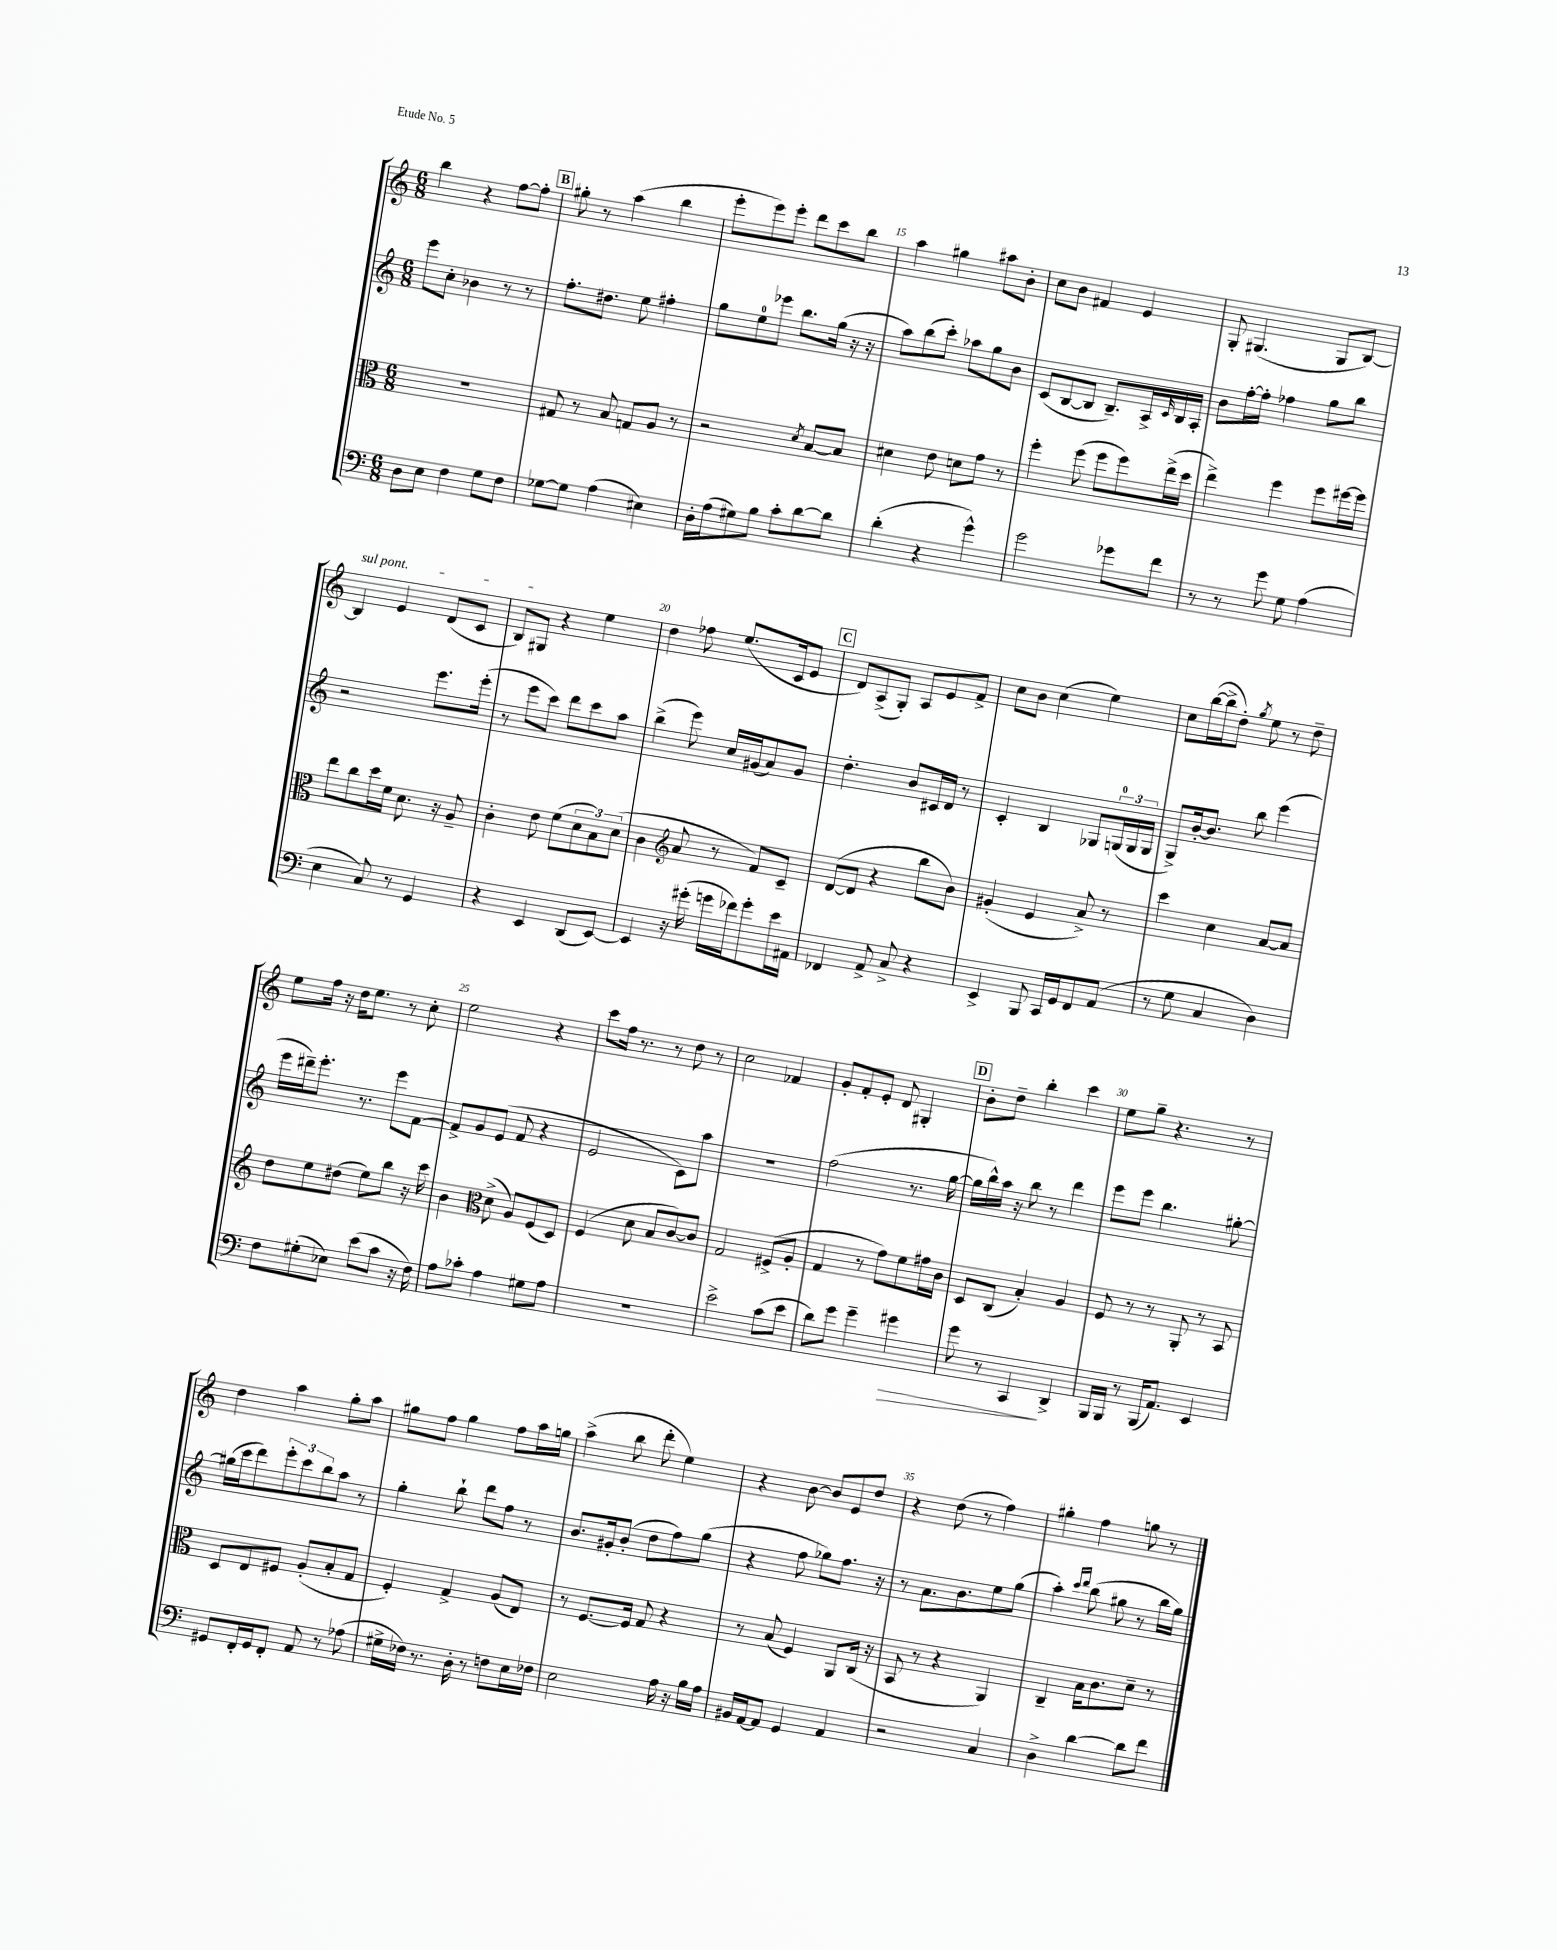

**kern	**kern	**kern	**kern
*staff4	*staff3	*staff2	*staff1
*clefF4	*clefC3	*clefG2	*clefG2
*k[]	*k[]	*k[]	*k[]
*M6/8	*M6/8	*M6/8	*M6/8
8D\L	2.r	8eee\L	4bb\
8E\J	.	8cc'\J	.
4F\	.	4b-\	4r
8G\L	.	8r	[8ff\L
8F\J	.	8r	8ff'\]J
=	=	=	=
[8G-\L	8G#/	8.ff'\L	8gg#'\
8G-\]J	8r	.	8r
.	.	8.dd#\J	.
(4A\	8B/	.	(4aa\
.	8G/L	8ee\	.
4E#\)	8A/J	4ff#'\	4bb\
.	8r	.	.
=	=	=	=
16D'\LL	2r	8gg\L	8eee'\L
(16A\J	.	.	.
8G#\)	.	8ee\	8eee\)
8B\J	.	8eee-\J	8eee'\J
8c'\L	.	8.bb\L	8ddd\L
.	8qd/	.	.
[8d\	[8B/L	.	8ccc\
.	.	(16gg\Jk	.
8d\]J	8B/]J	16r	8bb\J
.	.	16r	.
=	=	=	=
(4d'\	4d#\	8aa\L)	4aa\
.	.	(8bb\	.
4r	8e\	8ccc'\J)	4gg#\
.	8d\L	8aa-\L	.
4g^^\)	8g\J	8gg\	8aa#\L
.	8r	8b\J	8b'\J
=	=	=	=
2g\	4ff'\	(8c/L	8cc\L
.	.	[8B/	8b\J
.	(8ff\	8B/]J	4f#/
.	8ff\L	8.B~/L)	.
8g-\L	8ff\)	.	4e/
.	.	16A^/L	.
.	.	16qqc/	.
8f\J	(16ee^\L	16B/	.
.	16dd\JJ	16A'/JJ	.
=	=	=	=
8r	4ee^\)	8b\L	8G'/
8r	.	[16ff'\L	(4.G#/
.	.	16ff'\]JJ	.
8g\	4ff\	4ff-\	.
8G\	.	.	.
(4A\	8ff\L	8gg\L	8G#/L
.	[16ff#\L	8bb\J	[8B/J)
.	16ff#\]JJ	.	.
=	=	=	=
4E\	8ee\L	2r	4B/]
.	8cc\	.	.
8C/)	16dd\L	.	4e/
.	16f\JJ	.	.
8r	8.d\	.	.
4GG/	.	8.eee\L	(8d/L
.	16r	.	.
.	8A~/	.	8c/J
.	.	(16eee'\Jk	.
=	=	=	=
4r	4c'\	8r	8B/L)
.	.	8eee\L	8G#/J
4EE/	8e\	8ccc\J)	4r
.	(8f\L	8ddd\L	.
(8DD/L	12d\	8ccc\	4ee\
.	12B\)	.	.
[8EE/J)	.	8aa\J	.
.	(12d\J	.	.
=	=	=	=
4EE/]	4c\	(4bb^\	4dd\
*	*clefG2	*	*
16r	8a/	8eee\)	8ff-\
(16g#'\	.	.	.
16g\LL	8r	16cc/LL	(8.ee/L
16f-\J)	.	(16g#/J	.
8g'\	8f/L)	8a/)	.
.	.	.	16c/k
16e\L	8c~/J	8g#/J	8e/J
16AA#\JJ	.	.	.
=	=	=	=
4FF-/	([8d/L	4.dd'\	8d/L)
.	8d/]J	.	(8A^/
8AA^/	4r	.	8G'/J)
8C^/	.	8b/L	8A/L
4r	8bb\L	16c#/L	8e/
.	.	16d/JJ	.
.	8b\J)	8r	8f^/J
=	=	=	=
4EE^/	(4g#'/	4c'/	8cc\L
.	.	.	8b\J
8BBB/	4e/	4B/	(4cc\
16CC/LL	.	.	.
16GG/J	.	.	.
8FF/	8a^/)	8G-/L	4ee\)
(8AA/J	8r	(24G/L	.
.	.	24G/	.
.	.	24G/JJ	.
=	=	=	=
8r	4ccc\	8G^/L)	8cc\L
8G\	.	[16b'/k	([16bb\L
.	.	8.b/]J	16bb^\]J
4C/	4cc\	.	8dd'\J)
.	.	.	8qgg/
.	.	8bb\	8ee\
4D\)	[8a/L	(4eee\	8r
.	8a/]J	.	8dd~\
=	=	=	=
8F\L	8dd\L	16eee\LL	8ee\L
.	.	16ddd#~\J)	.
(8G#'\	8ee\	8.eee'\J	16ff\Jk
.	.	.	16r
8E-\J)	(8dd#\J	.	16dd\LK
.	.	8.r	8.ee\J
(8e\L	8ee\L)	.	.
8c\J	8bb\J	8eee\L	8r
16r	16r	[8f\J	8cc'\
16F\)	16ccc\	.	.
=	=	=	=
8A\L	4b\	8f^/]L	2ee\
8c-'\J	.	8g/	.
*	*clefC3	*	*
4A\	(8d^\	(8e/J	.
.	8A/L)	8f/	.
8G#\L	(8F/	4r	4r
8A\J	8D/J)	.	.
=	=	=	=
2.r	(4F/	2e/	8ccc\L
.	.	.	16ff\Jk
.	.	.	8.r
.	8d\	.	.
.	8B/L	.	8r
.	[8c/)	8c\L)	8dd\
.	8c/]J	8aa\J	8r
=	=	=	=
2e^\	2G/	2.r	2cc\
(8c\L	(8F#^/L	.	4f-/
8e\J	8A'/J	.	.
=	=	=	=
8d\L)	4G/	(2ff\	8g'/L
8g\J	.	.	8f'/
4g~\	8r	.	8e'/J
.	8g\L)	.	8d/
4g#\	8f\	8.r	4G#'/
.	16g#\L	.	.
.	16c\JJ	[16gg\	.
=	=	=	=
8g\	8D/L	16gg\]LL	8b'\L
.	.	16bb^^\)	.
8r	(8C/J	16aa\JJ	8dd~\J
.	.	16r	.
4CC/	4B'/)	8bb\	4bb'\
.	.	8r	.
4DD^/	4A/	4ddd\	4ccc\
=	=	=	=
16BBB/LL	8F/	8eee\L	8ee\L
16BBB/JJ	.	.	.
8r	8r	8eee\J	8gg~\J
(16BBB/LK	8r	4.bb\	4.r
8.AA/J)	.	.	.
.	8AA'/	.	.
4EE/	8r	.	.
.	8BB/	[8gg#'\	8r
=	=	=	=
8GG#/L	8D/L	(16gg#\]LL	4dd\
.	.	16ccc\J	.
16FF'/L	8E/	8ddd\)	.
16GG#/J	.	.	.
8FF'/J	8F#/J	12eee'\	4aa\
.	.	12ccc\	.
8AA/	(8A'/L	.	.
.	.	12bb\	.
8r	8B'/	8aa\J	8gg'\L
(8A-\	8G/J	8r	8aa\J
=	=	=	=
16G#^\LL	4F'/)	4gg'\	8gg#\L
16F-\JJ)	.	.	.
8.r	.	.	8ff\J
.	4G^/	8bb`\	4gg#\
16D'\	.	.	.
8r	.	8ddd\L	.
8F\L	(8A/L	8ff\J	8ff\L
16E\L	8E/J)	8r	16aa\L
16F-\JJ	.	.	16gg\JJ
=	=	=	=
2E\	8r	8.b/L	(4aa^\
.	[8.F/L	.	.
.	.	16g#'/k	.
.	.	(8b'/J	8bb\
.	16F/]Jk	.	.
.	8G/	8dd\L	8ddd'\
16A\	4r	8ff\)	4ee\)
16r	.	.	.
16B\LL	.	(8gg\J	.
16A\JJ	.	.	.
=	=	=	=
16BB#/LL	8r	4r	4r
[16AA/J	.	.	.
8AA/]J	(8B/	.	.
4GG/	4F/)	8ff\	[8b\
.	.	8gg-\L)	8b/]L
4AA/	8AA/L	8.ff\J	8e/
.	(16C/Jk	.	8dd/J
.	16r	16r	.
=	=	=	=
2r	8BB/	8r	4r
.	8r	8.a\L	.
.	4r	.	(8dd\
.	.	8.b\	.
.	.	.	8r
4C/	4AA/)	8ee\	4ff\)
.	.	(8gg\J	.
=	=	=	=
4D^\	4C~/	4aa'\)	4gg#'\
.	.	16qqccc/LL	.
.	.	16qqddd/JJ	.
[4d\	16B\LK	(8bb\	4ff\
.	8.c\	.	.
.	.	8gg#\	.
8d\]L	8d~\J	8r	8gg\
8f\J	8r	16bb\LL	8r
.	.	16gg#\JJ)	.
==	==	==	==
*-	*-	*-	*-
